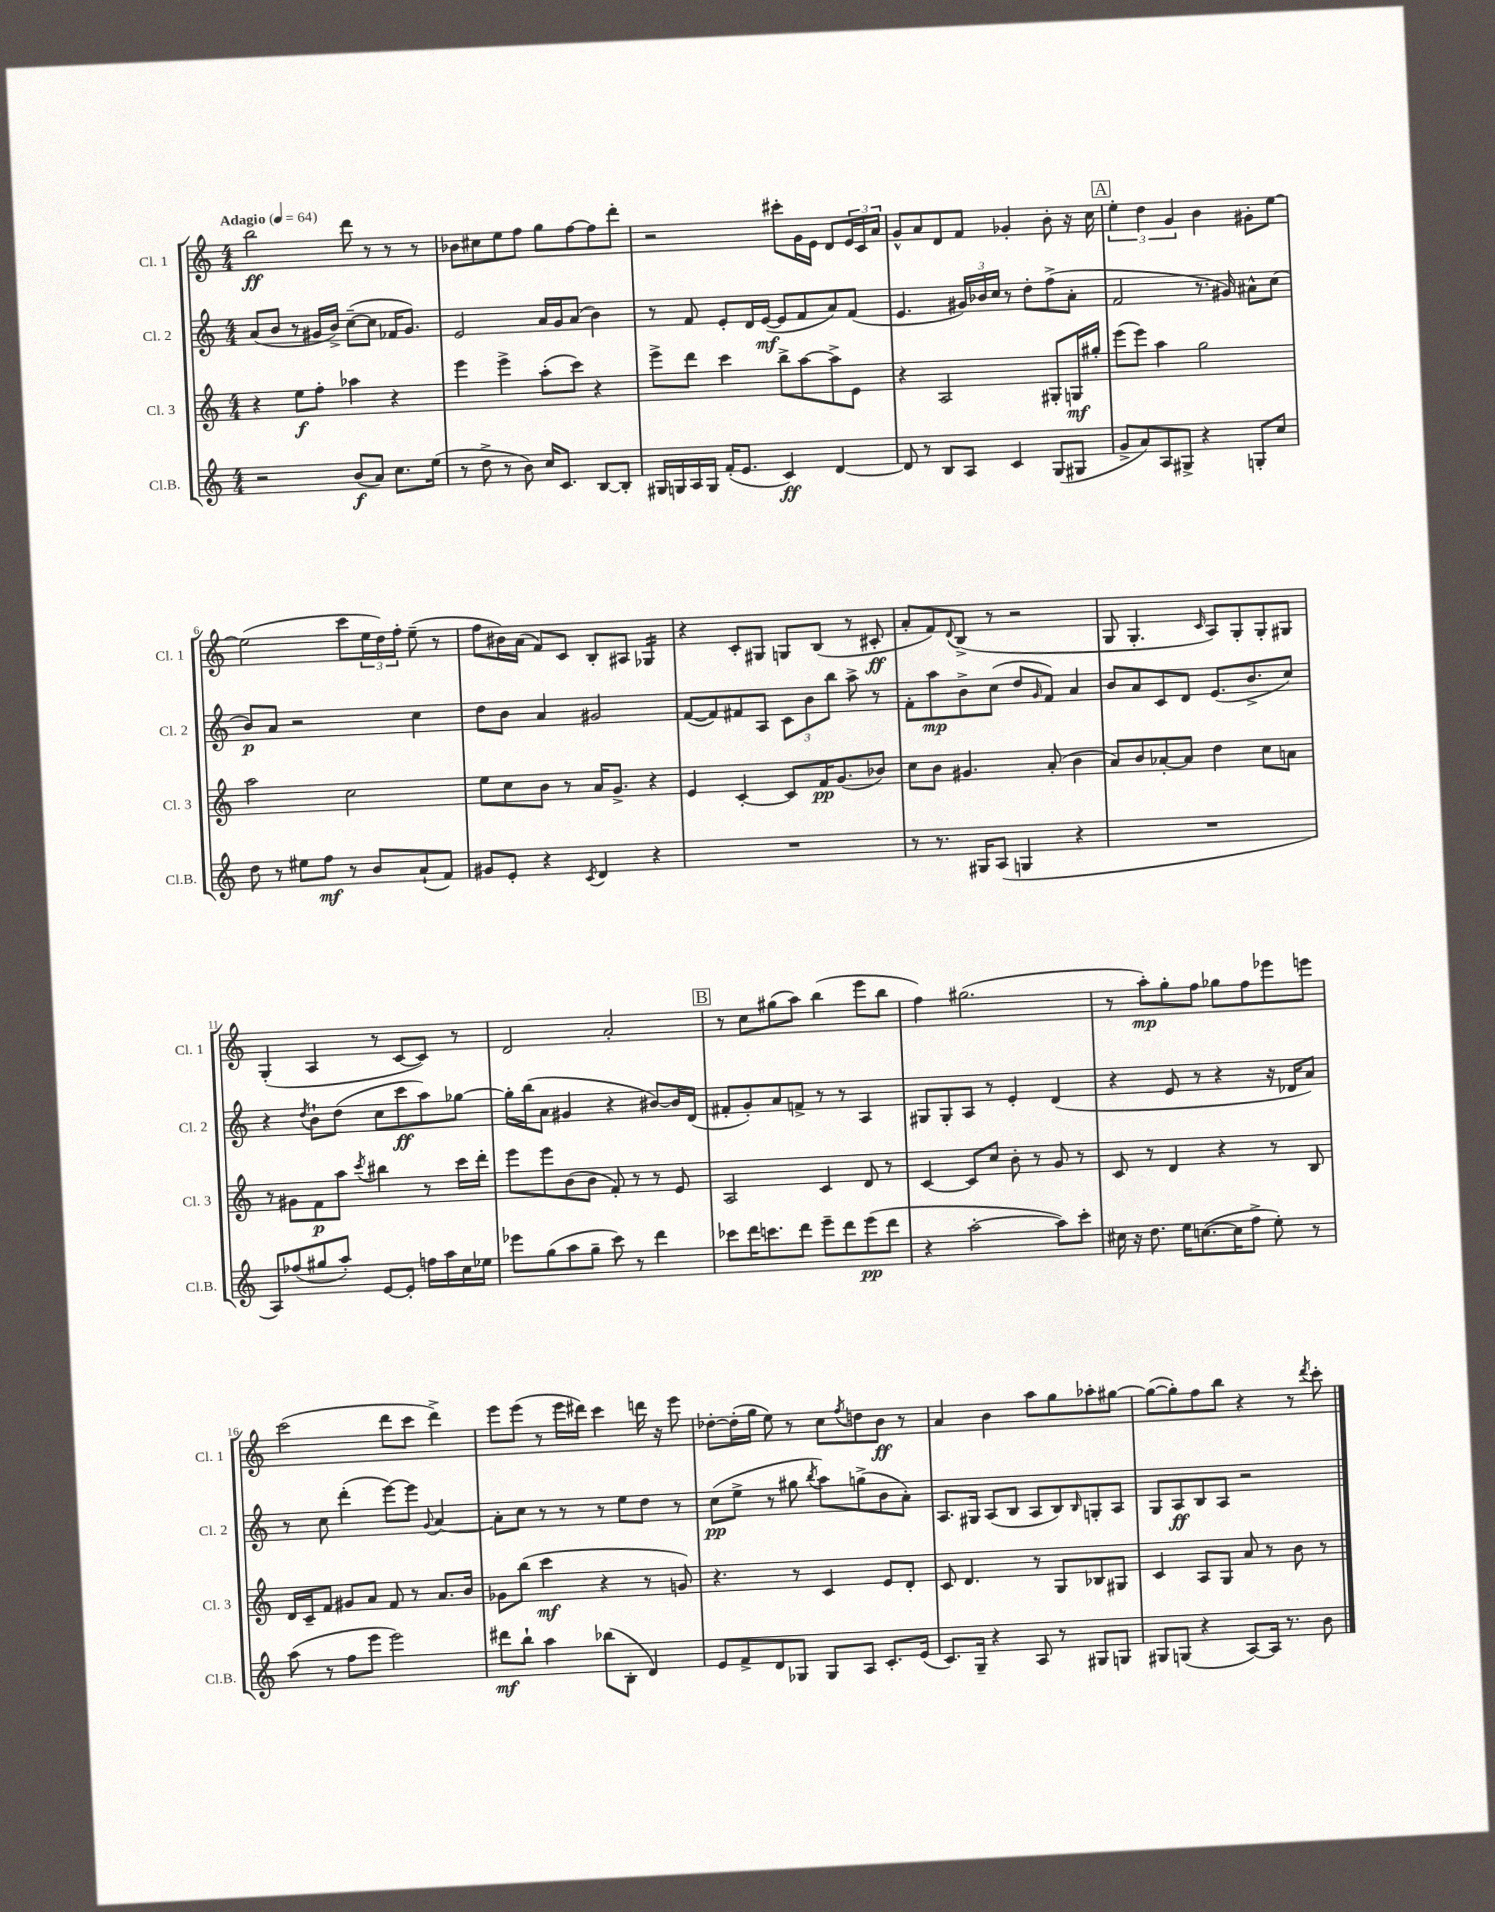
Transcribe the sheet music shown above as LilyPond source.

<<
\new StaffGroup <<
\new Staff = "s0" \with { instrumentName = "Cl. 1" shortInstrumentName = "Cl. 1" } {
    \clef treble \key c \major \numericTimeSignature \time 4/4 \tempo "Adagio" 4 = 64
    b''2\ff d'''8 r8 r8 r8 |
    bes'8 cis''8 e''8 f''8 g''8 f''8~ f''8 d'''8-. |
    r2 cis'''8-. g'16 e'16 d'8 \tuplet 3/2 { e'16 c'16 a'16 } |
    g'8-^ a'8 d'8 f'8 ges'4-. b'8-. r16 c''16 |
    \mark \markup { \box "A" } \tuplet 3/2 { e''4-. d''4 g'4 } b'4 gis'8-. e''8~ |
    e''2( c'''8 \tuplet 3/2 { e''16 d''16) f''16-. } e''8--( r8 |
    f''8 bis'16) a'16( f'8) c'8 b8-. ais8 ges4:16 |
    r4 c'8-. gis8 g8 b8( r8 cis'8-.\ff |
    a'8-. f'8) \appoggiatura { d'8 } b8->( r8 r2 |
    g8 g4.-. \grace { c'16 } a8) g8-. g8-. gis8 |
    g4-.( a4 r8 c'8~ c'8) r8 |
    d'2 a'2-. |
    \mark \markup { \box "B" } r8 c''8 gis''8( a''8) b''4( e'''8 b''8 |
    f''4) gis''2.( |
    r8 a''8-.\mp) g''8-. f''8 ges''8 f''8 ees'''8 e'''8 |
    c'''2( d'''8 c'''8 d'''4->) |
    e'''8 e'''8( r8 e'''16 dis'''16) c'''4 d'''16 r16 e'''8 |
    des''8~-. des''16-.( g''16 e''8) r8 c''8 \acciaccatura { f''8 } d''8 b'8\ff r8 |
    a'4 b'4 a''8 g''8 aes''8-. gis''8~ |
    gis''8~( gis''8-.) f''8 b''8 r4 r8 \acciaccatura { d'''8 } c'''8-. \bar "|." |
}
\new Staff = "s1" \with { instrumentName = "Cl. 2" shortInstrumentName = "Cl. 2" } {
    \clef treble \key c \major \numericTimeSignature \time 4/4
    a'8( b'8 r8 gis'16 b'16->) c''8~--( c''8 fes'16 gis'8.) |
    e'2 a'16 g'16 a'8( b'4) |
    r8 f'8 e'8-. d'16 e'16~\mf( e'8 f'8 a'8) f'8( |
    e'4. \tuplet 3/2 { gis'16) bes'16 c''16 } r8 d''8-. f''8->( a'8-. |
    \mark \markup { \box "A" } f'2 r8. gis'16) ais'8-^ c''8( |
    b'8\p) a'8 r2 c''4 |
    d''8 b'8 a'4 gis'2 |
    f'8~( f'8) fis'8 a8 \tuplet 3/2 { c'8 b'8 b''8 } a''8-> r8 |
    f'8-. a''8\mp b'8-> c''8( d''8 \grace { g'16 } f'8) a'4 |
    b'8 a'8 c'8 d'8 e'8.( b'8.-> c''8) |
    r4 \acciaccatura { d''8 } b'8-! d''8( c''8 c'''8\ff a''8) ges''8~ |
    ges''16-. b''16( a'8 gis'4 r4 bis'8~) bis'16 d'16( |
    \mark \markup { \box "B" } fis'8-. g'8-.) a'8 f'8-> r8 r8 a4 |
    gis8 gis8-. a8 r8 e'4-. d'4( |
    r4 e'8 r8 r4 r16 des'16 a'8) |
    r8 c''8 d'''4-.( e'''8~) e'''8 \appoggiatura { g'8 } a'4~ |
    a'8-. c''8 r8 r8 r8 e''8 d''8 r8 |
    c''8\pp( e''8-> r8 gis''8 \acciaccatura { b''8 } a''8) g''8->( b'8 a'8-.) |
    a8. gis16 a8( b8 a8 b8) \grace { b16 } g8-. a8 |
    g8 a8\ff b8 a8 r2 \bar "|." |
}
\new Staff = "s2" \with { instrumentName = "Cl. 3" shortInstrumentName = "Cl. 3" } {
    \clef treble \key c \major \numericTimeSignature \time 4/4
    r4 e''8\f f''8-. aes''4 r4 |
    e'''4 e'''4-> a''8-.( c'''8) r4 |
    e'''8-> d'''8 c'''4 b''8-> a''8~ a''8-> e'8 |
    r4 a2 gis8-. g16\mf gis''16-. |
    \mark \markup { \box "A" } e'''8( e'''8) a''4 g''2 |
    a''2 c''2 |
    e''8 c''8 b'8 r8 a'16 g'8.-> r4 |
    e'4 c'4~-. c'8 f'16\pp g'8.( bes'8) |
    c''8 b'8 gis'4. a'8-.( b'4 |
    a'8) b'8 aes'8~-. aes'8 d''4 c''8 a'8 |
    r8 gis'8 f'8\p a''8 \acciaccatura { c'''8 } bis''4 r8 c'''16 d'''16-. |
    e'''8 e'''8 b'8( b'8 f'8-.) r8 r8 e'8 |
    \mark \markup { \box "B" } a2 c'4 d'8 r8 |
    c'4~ c'8 c''8 b'8-. r8 g'8 r8 |
    c'8 r8 d'4 r4 r8 b8 |
    d'16 c'16-- f'8 gis'8 a'8 f'8 r8 a'8. b'16 |
    ges'8 b''8( c'''4\mf r4 r8 g'8) |
    r4. r8 c'4 e'8 d'8-. |
    c'8 d'4. r8 g8 bes8 gis8 |
    c'4 a8 g8 a'8 r8 b'8 r8 \bar "|." |
}
\new Staff = "s3" \with { instrumentName = "Cl.B." shortInstrumentName = "Cl.B." } {
    \clef treble \key c \major \numericTimeSignature \time 4/4
    r2 b'8\f( a'8) c''8. e''16( |
    r8 d''8-> r8 b'8) c''16 c'8. b8~ b8-. |
    gis16 g16 a16 g16 f'16-.( e'8. c'4\ff) d'4~ |
    d'8 r8 b8 a8 c'4 g8( gis8 |
    \mark \markup { \box "A" } g'8-> a'8) a8 gis8-> r4 g8-. c''8 |
    d''8 r8 eis''8 f''8\mf r8 b'8 a'8-!( f'8) |
    gis'8 e'8-. r4 \acciaccatura { c'8 } d'4 r4 |
    R1 |
    r8 r8. gis16 a8( g4 r4 |
    R1 |
    a8) fes''8( gis''8 a''8-.) e'8~ e'8-. f''16 a''16 c''16 ees''16 |
    ees'''8 g''8( a''8 g''8-- c'''8) r8 d'''4 |
    \mark \markup { \box "B" } ces'''8 d'''16 c'''8. d'''8 e'''8-- d'''8 e'''8\pp( d'''8 |
    r4 a''2~-. a''8) c'''8-. |
    cis''16 r16 d''8. e''16 c''8.~( c''16 f''8-> e''8-.) r8 |
    a''8( r8 f''8 e'''8 e'''2) |
    dis'''8\mf b''8-! a''4 bes''8( b8-. d'4) |
    e'8 f'8-> d'8 ges8 ges8 a8 c'8.-. e'16( |
    c'8.) g16-- r4 a8 r8 gis8 g8 |
    gis8 g8( r4 a8~) a16 r8. b'8 \bar "|." |
}
>>
>>
